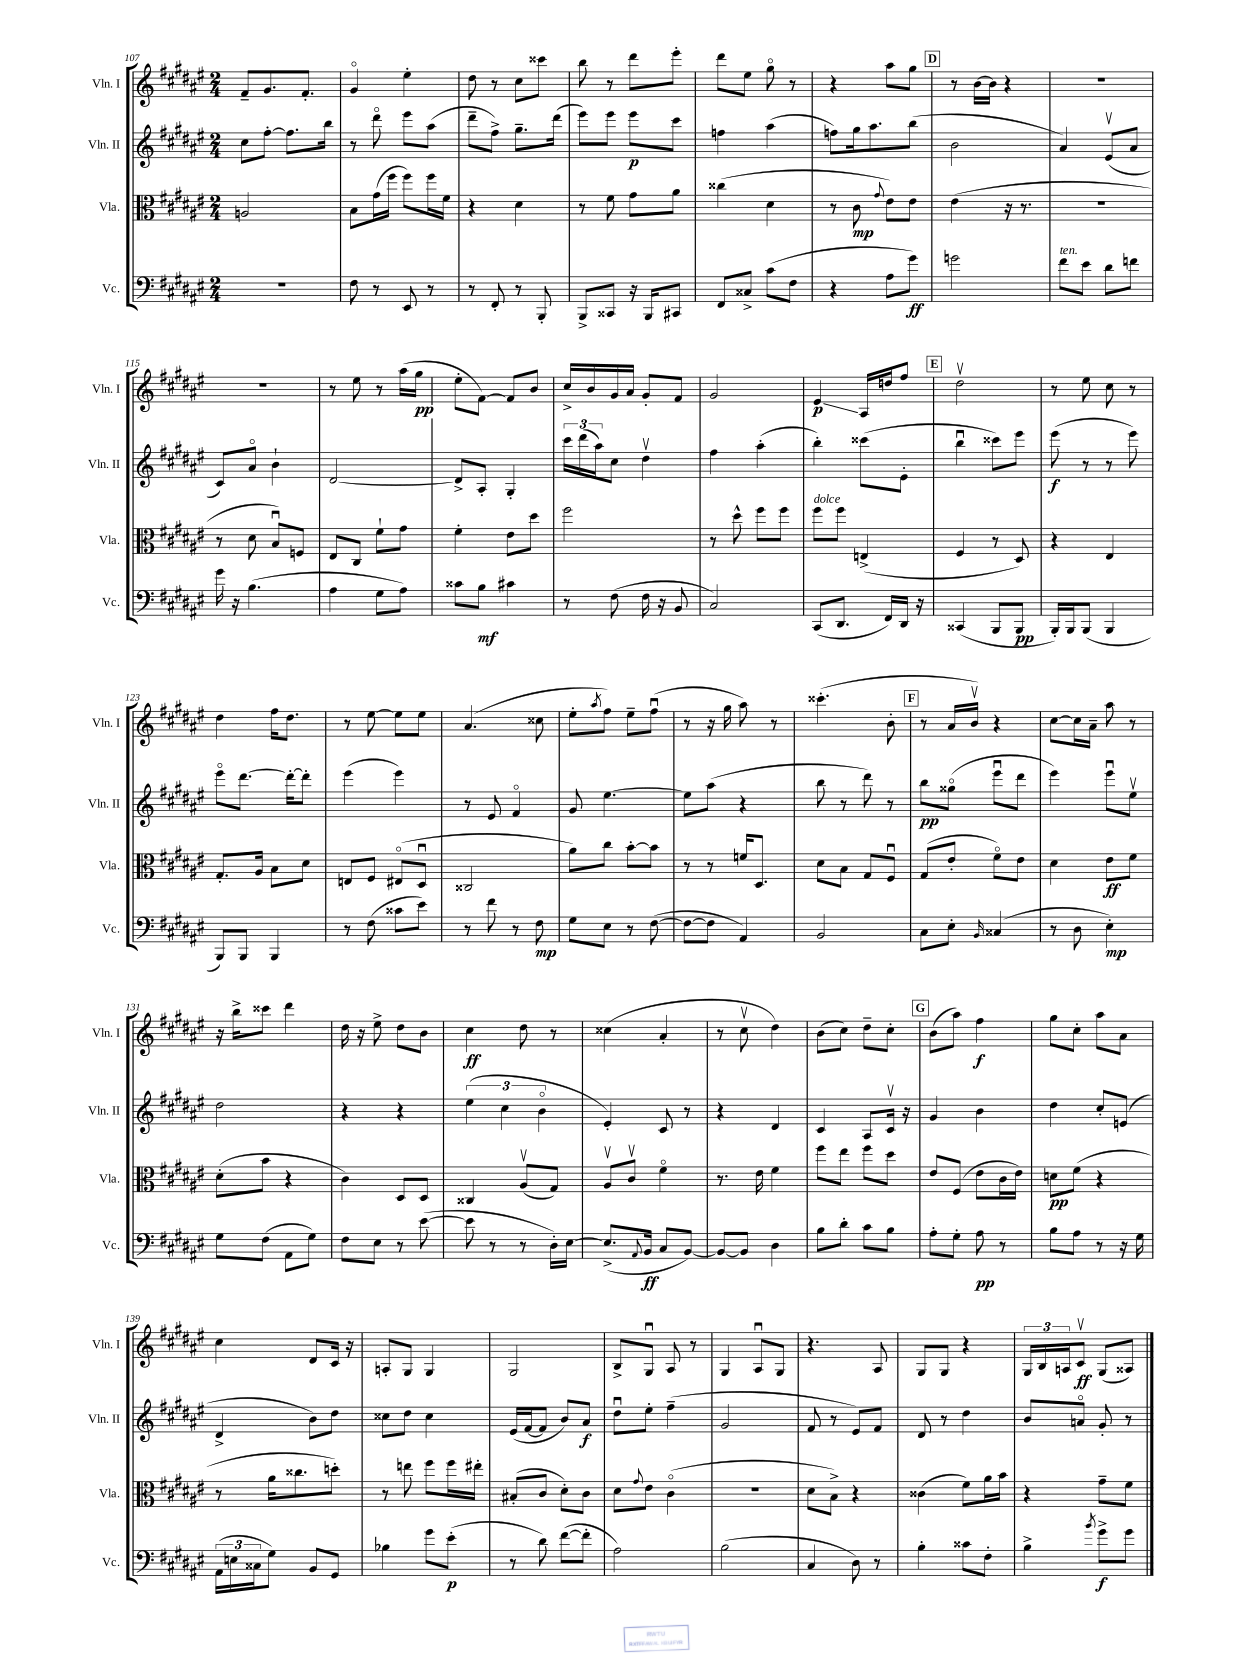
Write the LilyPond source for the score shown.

<<
\new StaffGroup <<
\new Staff = "s0" \with { instrumentName = "Vln. I" shortInstrumentName = "Vln. I" } {
    \clef treble \key fis \major \numericTimeSignature \time 2/4
    fis'8-- gis'8. fis'8.-. |
    gis'4\flageolet eis''4-. |
    dis''8 r8 cis''8 cisis'''8 |
    b''8 r8 dis'''8 eis'''8-. |
    dis'''8 eis''8 gis''8\flageolet r8 |
    r4 ais''8 gis''8 |
    \mark \markup { \box "D" } r8 b'16~ b'16 r4 |
    r2 |
    r2 |
    r8 eis''8 r8 ais''16( gis''16\pp |
    eis''8-. fis'8~) fis'8 b'8 |
    cis''16-> b'16 gis'16 ais'16 gis'8-. fis'8 |
    gis'2 |
    eis'4\glissando\p ais16 d''16 fis''8 |
    \mark \markup { \box "E" } dis''2\upbow |
    r8 eis''8 cis''8 r8 |
    dis''4 fis''16 dis''8. |
    r8 eis''8~ eis''8 eis''8 |
    ais'4.( cisis''8 |
    eis''8-. \acciaccatura { ais''8 } fis''8) eis''8-- fis''8\downbow( |
    r8 r16 gis''16 ais''8) r8 |
    cisis'''4.-.( b'8-. |
    \mark \markup { \box "F" } r8 ais'16 b'16\upbow) r4 |
    cis''8~ cis''16 ais'16-- ais''8 r8 |
    r16 b''16-> cisis'''8 dis'''4 |
    dis''16 r16 eis''8-> dis''8 b'8 |
    cis''4\ff dis''8 r8 |
    cisis''4( ais'4-. |
    r8 cis''8\upbow dis''4) |
    b'8( cis''8) dis''8-- cis''8-. |
    \mark \markup { \box "G" } b'8( ais''8) fis''4\f |
    gis''8 cis''8-. ais''8 ais'8 |
    cis''4 dis'8 cis'16 r16 |
    a8-. gis8 gis4 |
    gis2 |
    b8-> gis8\downbow ais8 r8 |
    gis4 ais8\downbow gis8 |
    r4. ais8 |
    gis8 gis8 r4 |
    \tuplet 3/2 { gis16 b16 a16 } cis'8\upbow\ff gis8( aisis8) \bar "|." |
}
\new Staff = "s1" \with { instrumentName = "Vln. II" shortInstrumentName = "Vln. II" } {
    \clef treble \key fis \major \numericTimeSignature \time 2/4
    cis''8 fis''8~-. fis''8. b''16 |
    r8 dis'''8\flageolet eis'''8 ais''8( |
    dis'''8-- fis''8->) gis''8.-- dis'''16( |
    eis'''8) eis'''8 eis'''8\p cis'''8 |
    f''4 ais''4( |
    f''8) gis''16 ais''8. b''8( |
    \mark \markup { \box "D" } b'2 |
    ais'4) eis'8\upbow( ais'8 |
    cis'8) ais'8\flageolet b'4-! |
    dis'2~ |
    dis'8-> ais8-. gis4-. |
    \tuplet 3/2 { cis'''16 dis'''16( ais''16) } cis''8 dis''4\upbow |
    fis''4 ais''4-.( |
    b''4-.) cisis'''8( eis'8-. |
    \mark \markup { \box "E" } b''4\downbow cisis'''8) eis'''8 |
    eis'''8\f( r8 r8 eis'''8) |
    eis'''8\flageolet dis'''8.~ dis'''16~-. dis'''8-. |
    eis'''4( eis'''4) |
    r8 eis'8 fis'4\flageolet |
    gis'8 eis''4.~ |
    eis''8 ais''8( r4 |
    b''8 r8 dis'''8) r8 |
    \mark \markup { \box "F" } b''8\pp gisis''8\flageolet( eis'''8\downbow dis'''8 |
    eis'''4) eis'''8\downbow eis''8\upbow |
    dis''2 |
    r4 r4 |
    \tuplet 3/2 { eis''4( cis''4 b'4\flageolet } |
    eis'4-.) cis'8 r8 |
    r4 dis'4 |
    cis'4 ais8 cis'16\upbow r16 |
    \mark \markup { \box "G" } gis'4 b'4 |
    dis''4 cis''8-. e'8( |
    dis'4-> b'8) dis''8 |
    cisis''8 dis''8 cisis''4 |
    eis'16( fis'16~ fis'8 b'8) ais'8\f |
    dis''8\downbow eis''8-. fis''4--( |
    gis'2 |
    fis'8 r8 eis'8) fis'8 |
    dis'8 r8 dis''4 |
    b'8 a'8\flageolet gis'8-. r8 \bar "|." |
}
\new Staff = "s2" \with { instrumentName = "Vla." shortInstrumentName = "Vla." } {
    \clef alto \key fis \major \numericTimeSignature \time 2/4
    a2 |
    b8 gis'16( fis''16 fis''8) fis''16 fis'16 |
    r4 dis'4 |
    r8 fis'8 gis'8 ais'8 |
    cisis''4( dis'4 |
    r8 cis'8\mp \appoggiatura { gis'8 } eis'8) eis'8 |
    \mark \markup { \box "D" } eis'4( r16 r8. |
    R2 |
    r8 dis'8 b8\downbow) f8 |
    eis8 cis8 fis'8-! gis'8 |
    fis'4-. eis'8 dis''8 |
    fis''2 |
    r8 dis''8-^ fis''8 fis''8 |
    fis''8^\markup { \italic "dolce" } fis''8 e4->( |
    \mark \markup { \box "E" } fis4 r8 dis8) |
    r4 eis4 |
    gis8.-. ais16 b8 dis'8 |
    e8 fis8 eis8\flageolet( dis8\downbow |
    cisis2 |
    ais'8) cis''8 b'8~-. b'8 |
    r8 r8 f'16 dis8. |
    dis'8 b8 gis8 fis8\downbow |
    \mark \markup { \box "F" } gis8( eis'8-. fis'8\flageolet) eis'8 |
    dis'4 eis'8\ff fis'8 |
    dis'8-.( b'8 r4 |
    cis'4) dis8 dis8 |
    cisis4 ais8\upbow( gis8) |
    ais8\upbow cis'8\upbow fis'4\flageolet |
    r8. eis'16 fis'4 |
    fis''8 eis''8 fis''8 dis''8 |
    \mark \markup { \box "G" } eis'8 fis8( eis'8 cis'16 eis'16) |
    d'8\pp fis'8( r4 |
    r8 ais'16 cisis''8. d''8-.) |
    r8 e''8 fis''8 fis''16 eis''16-. |
    bis8-.( cis'8 dis'8-.) cis'8 |
    dis'8 \appoggiatura { gis'8 } eis'8 cis'4\flageolet( |
    r2 |
    dis'8 b8->) r4 |
    cisis'4( fis'8) ais'16 b'16 |
    r4 gis'8-- fis'8 \bar "|." |
}
\new Staff = "s3" \with { instrumentName = "Vc." shortInstrumentName = "Vc." } {
    \clef bass \key fis \major \numericTimeSignature \time 2/4
    R2 |
    fis8 r8 eis,8 r8 |
    r8 fis,8-. r8 b,,8-. |
    b,,8-> cisis,8 r16 b,,16 cis,8 |
    fis,8 cisis8-> cis'8( fis8 |
    r4 ais8 gis'8\ff) |
    \mark \markup { \box "D" } g'2 |
    fis'8^\markup { \italic "ten." } eis'8 dis'8 f'8 |
    gis'16 r16 b4.( |
    ais4 gis8 ais8) |
    cisis'8 b8\mf cis'4 |
    r8 fis8( fis16 r16 b,8 |
    cis2) |
    cis,8( dis,8. fis,16) dis,16 r16 |
    \mark \markup { \box "E" } cisis,4( b,,8 b,,8\pp |
    b,,16-.) b,,16 b,,8( b,,4 |
    b,,8) b,,8 b,,4 |
    r8 fis8( cisis'8 eis'8) |
    r8 fis'8 r8 fis8\mp |
    gis8 eis8 r8 fis8~( |
    fis8~ fis8 ais,4) |
    b,2 |
    \mark \markup { \box "F" } cis8 eis8-. \grace { b,16 } cisis4( |
    r8 dis8 eis4-.\mp) |
    gis8 fis8( ais,8 gis8) |
    fis8 eis8 r8 eis'8~( |
    eis'8 r8 r8 dis16-.) eis16~ |
    eis8.->( \appoggiatura { ais,8 } b,16\ff cis8 b,8~) |
    b,8~ b,8 dis4 |
    b8 dis'8-. cis'8 b8 |
    \mark \markup { \box "G" } ais8-. gis8-. ais8\pp r8 |
    b8 ais8 r8 r16 gis16 |
    \tuplet 3/2 { ais,16( e16 cisis16 } gis8) b,8 gis,8 |
    bes4 gis'8 eis'8-.\p( |
    r8 dis'8) fis'8~( fis'8-. |
    ais2) |
    b2( |
    cis4 dis8) r8 |
    b4-. cisis'8 fis8-. |
    b4-> \acciaccatura { b'8 } gis'8->\f gis'8 \bar "|." |
}
>>
>>
\layout { \context { \Score currentBarNumber = #107 } }
